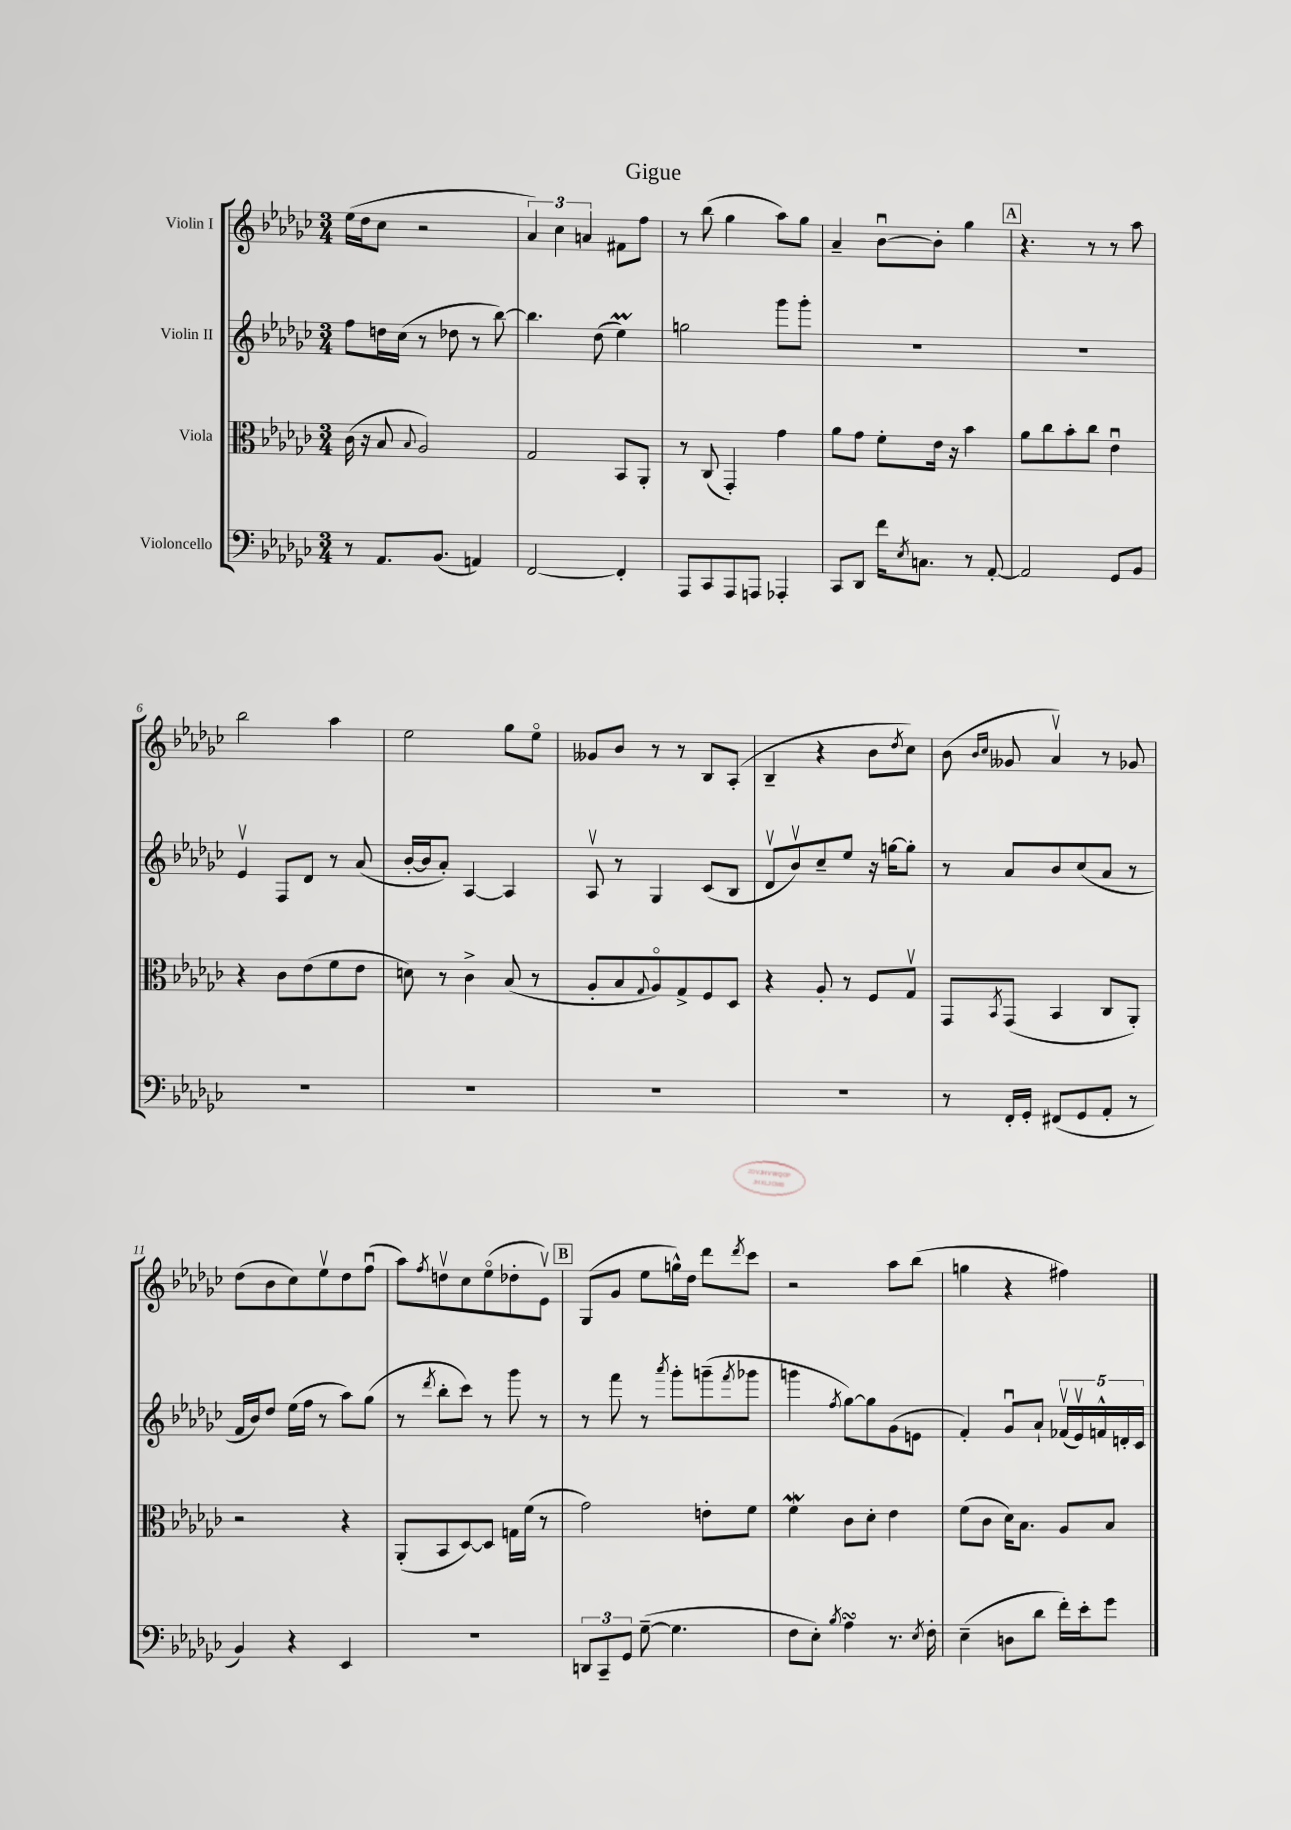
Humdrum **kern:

**kern	**kern	**kern	**kern
*staff4	*staff3	*staff2	*staff1
*clefF4	*clefC3	*clefG2	*clefG2
*k[b-e-a-d-g-c-]	*k[b-e-a-d-g-c-]	*k[b-e-a-d-g-c-]	*k[b-e-a-d-g-c-]
*M3/4	*M3/4	*M3/4	*M3/4
8r	(16c-	8ff	(16ee-
.	16r	.	16dd-
8.AA-	8B-	16dd	8cc-
.	.	(16cc-	.
.	8qqB-	.	.
.	2A-)	8r	2r
(8.BB-	.	.	.
.	.	8dd-	.
4AA)	.	8r	.
.	.	[8bb-)	.
=	=	=	=
[2FF	2G-	4.bb-]	6a-)
.	.	.	6cc-
.	.	.	6a
.	.	(8dd-	.
4FF']	8BB-	4ee-)	8f#
.	8AA-'	.	8ff
=	=	=	=
8AAA-	8r	2gg	8r
8CC-	(8C-	.	(8bb-
8AAA-	4GG-')	.	4gg-
8AAA	.	.	.
4AAA-'	4g-	8ggg-	8aa-)
.	.	8ggg-'	8gg-
=	=	=	=
8CC-	8a-	2.r	4a-~
8DD-	8g-	.	.
16f	8f'	.	[8b-u
8qE-	.	.	.
8.C	.	.	.
.	16e-	.	8b-']
.	16r	.	.
8r	4b-	.	4gg-
[8AA-'	.	.	.
=	=	=	=
2AA-]	8a-	2.r	4.r
.	8cc-	.	.
.	8b-'	.	.
.	8cc-	.	8r
8GG-	4e-u	.	8r
8BB-	.	.	8aa-
=	=	=	=
2.r	4r	4e-v	2bb-
.	8c-	8F	.
.	(8e-	8d-	.
.	8f	8r	4aa-
.	8e-	(8a-	.
=	=	=	=
2.r	8d)	[16b-'	2ee-
.	.	16b-]	.
.	8r	8a-')	.
.	4c-^	[4A-	.
.	(8B-	4A-]	8gg-
.	8r	.	8ee-o
=	=	=	=
2.r	8A-'	8A-v	8g--
.	8B-	8r	8b-
.	8qqG-	.	.
.	8A-o)	4G-	8r
.	8G-^	.	8r
.	8F	(8c-	8B-
.	8D-	8B-	(8A-'
=	=	=	=
2.r	4r	8d-v	4B-~
.	.	8b-v)	.
.	8A-'	8cc-~	4r
.	8r	8ee-	.
.	8F	16r	8b-
.	.	[16gg	.
.	.	.	8qdd-
.	8G-v	8gg']	8cc-)
=	=	=	=
8r	8GG-	8r	(8b-
.	.	.	16qqb-
.	8qBB-	.	16qqcc-
16FF'	(8GG-	8a-	8g--
16GG-'	.	.	.
(8FF#	4BB-	8b-	4a-v)
8GG-	.	(8cc-	.
8AA-'	8C-	8a-	8r
8r	8AA-')	8r	8g-
=	=	=	=
4BB-)	2r	16f	(8dd-
.	.	16b-)	.
.	.	8dd-	8b-
4r	.	(16ee-	8cc-)
.	.	16ff	.
.	.	8r	8ee-v
4EE-	4r	8aa-)	8dd-
.	.	(8gg-	(8ffu
=	=	=	=
2.r	(8AA-'	8r	8aa-)
.	.	8qddd-	8qff
.	8BB-	8bb-'	8ddv
.	[8D-)	8ccc-)	8cc-
.	8D-]	8r	(8ee-o
.	16G	8ggg-	8dd-'
.	(16f	.	.
.	8r	8r	8e-v)
=	=	=	=
12DD	2g-)	8r	(8G-
12CC-~	.	.	.
.	.	8fff	8g-
12GG-	.	.	.
([8G-~	.	8r	8ee-
.	.	8qaaa-	.
4.G-]	.	8ggg-'	16gg^^)
.	.	.	16dd-
.	8e'	(8ggg~	8ddd-
.	.	8qfff	8qddd-
.	8f	8ggg-	8ccc-
=	=	=	=
8F	4f	4ggg	2r
8E-')	.	.	.
8qB-	.	8qff	.
4A-	8c-	[8gg-)	.
.	8d-'	8gg-]	.
8.r	4e-	(8g-	8aa-
.	.	8e	(8bb-
8qE-	.	.	.
16F'	.	.	.
=	=	=	=
(4E-~	(8f	4f')	4gg
.	8c-	.	.
8D	16d-)	8g-u	4r
.	8.B-	.	.
8d-	.	8a-`	.
16f')	8A-	(20f-v	4ff#)
.	.	20e-v)	.
16e-'	.	.	.
.	.	20f^^	.
8g-	8B-	.	.
.	.	20d'	.
.	.	20c-	.
==	==	==	==
*-	*-	*-	*-
